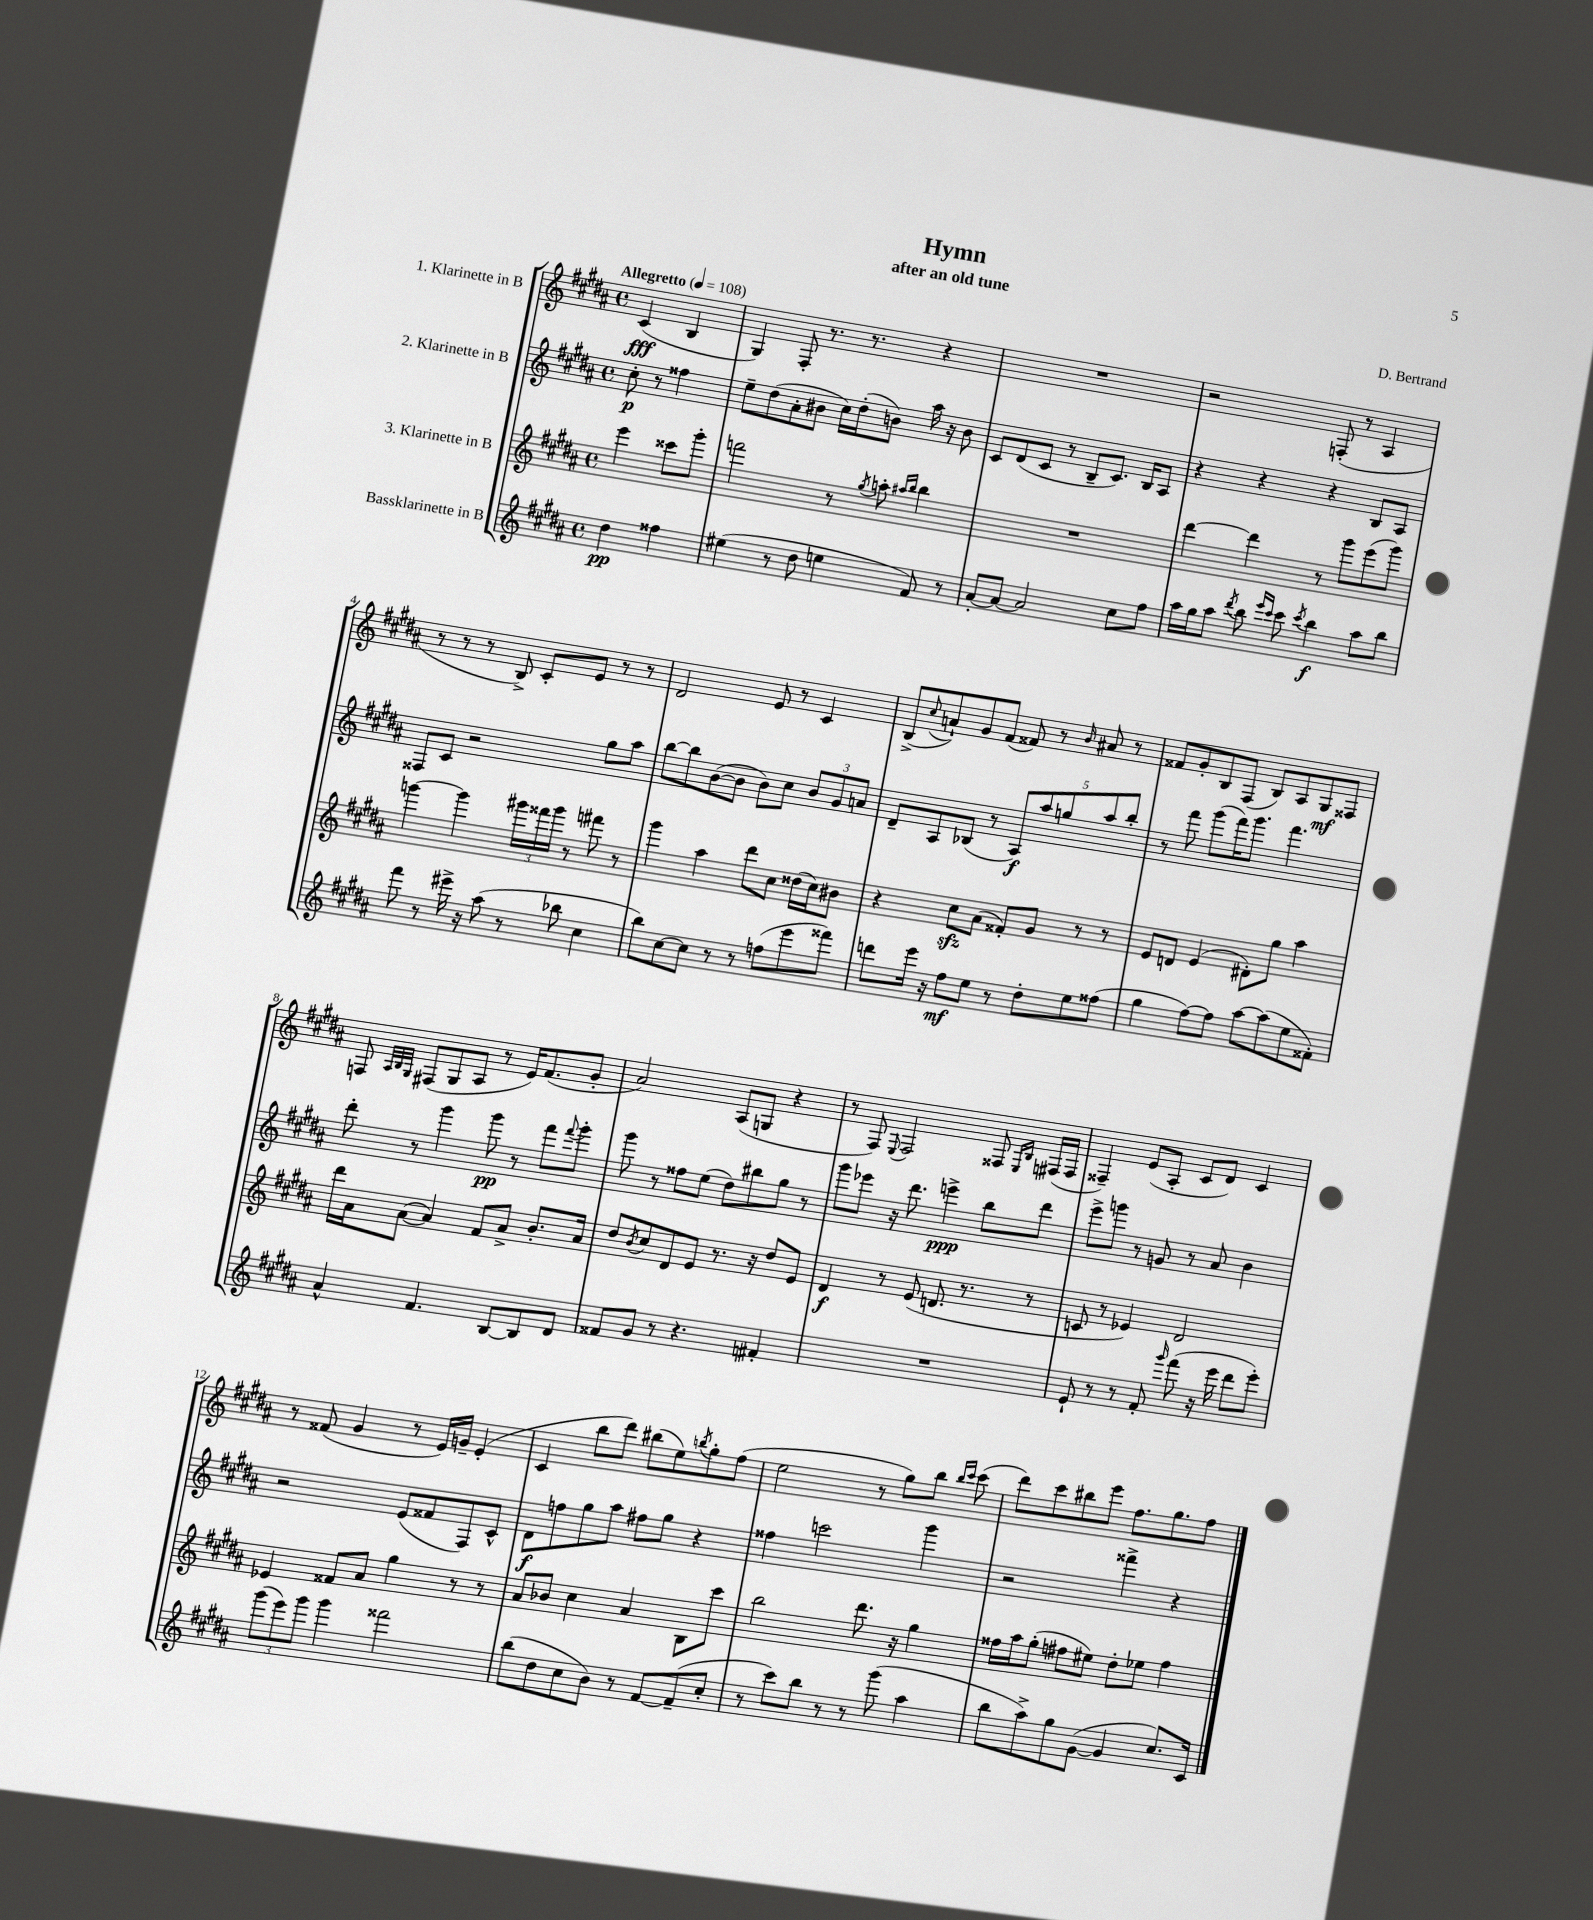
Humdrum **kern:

**kern	**kern	**kern	**kern
*staff4	*staff3	*staff2	*staff1
*clefG2	*clefG2	*clefG2	*clefG2
*k[f#c#g#d#a#]	*k[f#c#g#d#a#]	*k[f#c#g#d#a#]	*k[f#c#g#d#a#]
*M4/4	*M4/4	*M4/4	*M4/4
*met(c)	*met(c)	*met(c)	*met(c)
*MM108	*MM108	*MM108	*MM108
4dd#	4eee	8cc#'	(4c#
.	.	8r	.
4ff##	8ccc##	4ff##	4B
.	8ggg#'	.	.
=	=	=	=
(4ee#	2fff	8ee~	4G#)
.	.	(8dd#	.
8r	.	8a#'	8F#'
8dd#	.	8b#	8.r
4ee	8r	16cc#)	.
.	.	(16dd#'	8.r
.	8qgg#	.	.
.	8aa'	8b)	.
.	16qqaa#	.	.
.	16qqbb	.	.
8f#)	4bb	16aa#	4r
.	.	16r	.
8r	.	8b	.
=	=	=	=
[8a#'	1r	8c#	1r
8a#_	.	(8d#	.
2a#]	.	8c#	.
.	.	8r	.
.	.	8B~	.
.	.	8.c#)	.
8cc#	.	.	.
.	.	16B	.
8ff#	.	8A#	.
=	=	=	=
16aa#	[4ddd#	4r	2r
16gg#	.	.	.
8aa#	.	.	.
8qddd#	.	.	.
8bb	4ddd#]	4r	.
16qqeee	.	.	.
16qqccc#	.	.	.
8ccc#	.	.	.
8qccc#	.	.	.
4bb	8r	4r	(8F'
.	8ggg#	.	8r
8aa#	(8eee	8B	4A#
8bb	8ggg#)	8A#	.
=	=	=	=
8fff#	[4ggg	8F##	8r
8r	.	8c#	8r
16eee#^	4ggg]	2r	8r
16r	.	.	.
(8aa#	.	.	8B^)
8r	24ggg#	.	8c#'
.	24fff##	.	.
.	24ggg#	.	.
8bb-	8r	.	8e
4cc#	8fff#	8gg#	8r
.	8r	8aa#	8r
=	=	=	=
8bb)	4ggg#	[8bb	2d#
[8cc#	.	8bb]	.
8cc#]	4aa#	([8b	.
8r	.	8b]	.
8r	8ddd#	8b)	8e
(8ff	8cc#	8cc#	8r
8eee	(16dd##	12b	4c#
.	16cc#)	.	.
.	.	12g#	.
8fff##)	8b#	.	.
.	.	12a	.
=	=	=	=
8ddd	4r	8d#~	(8B^
.	.	.	8qqcc#
16eee	.	8A#	8a`)
16r	.	.	.
8ff#	8cc#	(8B-	8g#
8ee	(8a#	8r	(8f#
8r	8f##')	10A#)	8f##)
.	.	10aa#	.
8dd#'	8g#	.	8r
.	.	10gg	.
.	.	.	16qqb
8ee	8r	.	8a#
.	.	10aa#	.
(8ff##	8r	.	8r
.	.	10bb'	.
=	=	=	=
4gg#	8e	8r	8f##
.	8d	8fff#	8g#'
[8ff#)	(4e	(8ggg#	8B
8ff#]	.	16fff#)	(8F#
.	.	8.ggg#	.
[8aa#	8d#')	.	8B)
(8aa#]	8gg#	4.fff#	8A#
8ee	4aa#	.	8G#
8f##')	.	.	8F##
=	=	=	=
4a#^^	16ddd#	8ddd#'	8F
.	16a#	.	.
.	.	.	32qqA#
.	.	.	32qqB
.	.	.	32qqG#
.	([8a#	8r	(8F#
4.f#	4a#])	4ggg#	8G#
.	.	.	8A#
.	8f#	8ggg#	8r
[8B	8a#^	8r	16e)
.	.	.	(8.f#
8B]	8.b'	8fff#	.
.	.	8qqfff#	.
8d#	.	8ggg#'	8g#'
.	16a#	.	.
=	=	=	=
8f##	8dd#	8ggg#	2a#)
.	8qb	.	.
8g#	8cc#	8r	.
8r	8d#	8ff##	.
4.r	8e	(8ee	.
.	8.r	8dd#)	(8A#
.	.	8bb#	8G
.	16r	.	.
4f#'	8dd#	8gg#	4r
.	8e	8r	.
=	=	=	=
1r	4d#	8ggg#	8r
.	.	8eee-	8F#)
.	.	.	8qqE
.	8r	16r	2F#
.	.	8.ddd#	.
.	(8e	.	.
.	8.d	4eee^	.
.	8.r	.	.
.	.	8bb	8F##
.	.	.	16qqE
.	.	.	16qqB
.	8r	8ddd#	(16F#
.	.	.	16F#
=	=	=	=
8e`	8c	8eee^	4F##~)
8r	8r	8ggg	.
8r	4e-)	8r	(8e
8f#'	.	8g	8A#'
16qqggg#	.	.	.
(8fff#	2d#	8r	8c#
16r	.	8a#	8d#)
16eee	.	.	.
8ddd#	.	4b	4c#
8eee')	.	.	.
=	=	=	=
(12ggg#	4e-	2r	8r
12eee)	.	.	.
.	.	.	(8f##
12ggg#	.	.	.
4ggg#	8f##	.	4g#
.	8a#	.	.
2fff##	4gg#	(8e	8r
.	.	8f##	16e)
.	.	.	16g~
.	8r	8F#)	(4e'
.	8r	8c#^^	.
=	=	=	=
(8bb	8a#	8d#	4c#
8dd#	8b-	8ff	.
8cc#	4cc#	8gg#	8bb
8b)	.	8aa#	8ddd#)
8r	4a#	8ff#	(8bb#
[8f#	.	8gg#	8ee)
.	.	.	8qbb
(8f#~]	8B	4r	8gg#'
8cc#'	8ccc#	.	(8ff#
=	=	=	=
8r	2bb	4ff##	2ee
8ccc#)	.	.	.
8bb	.	2ccc	.
8r	.	.	.
8r	8.ddd#	.	8r
(8ggg#	.	.	8gg#)
.	16r	.	.
4aa#	4gg#	4ggg#	8bb
.	.	.	16qqbb
.	.	.	16qqccc#
.	.	.	(8ccc#
=	=	=	=
8bb	16ff##	2r	8ddd#)
.	16aa#	.	.
8aa#^)	(8gg#'	.	8ccc#
8gg#	8ff#	.	8bb#
([8g#	8ee#)	.	8eee
4g#]	8dd#'	4fff##^	8.ff#
.	8ee-	.	.
.	.	.	8.gg#
8.cc#)	4ff#	4r	.
.	.	.	8ff#
16c#	.	.	.
==	==	==	==
*-	*-	*-	*-
